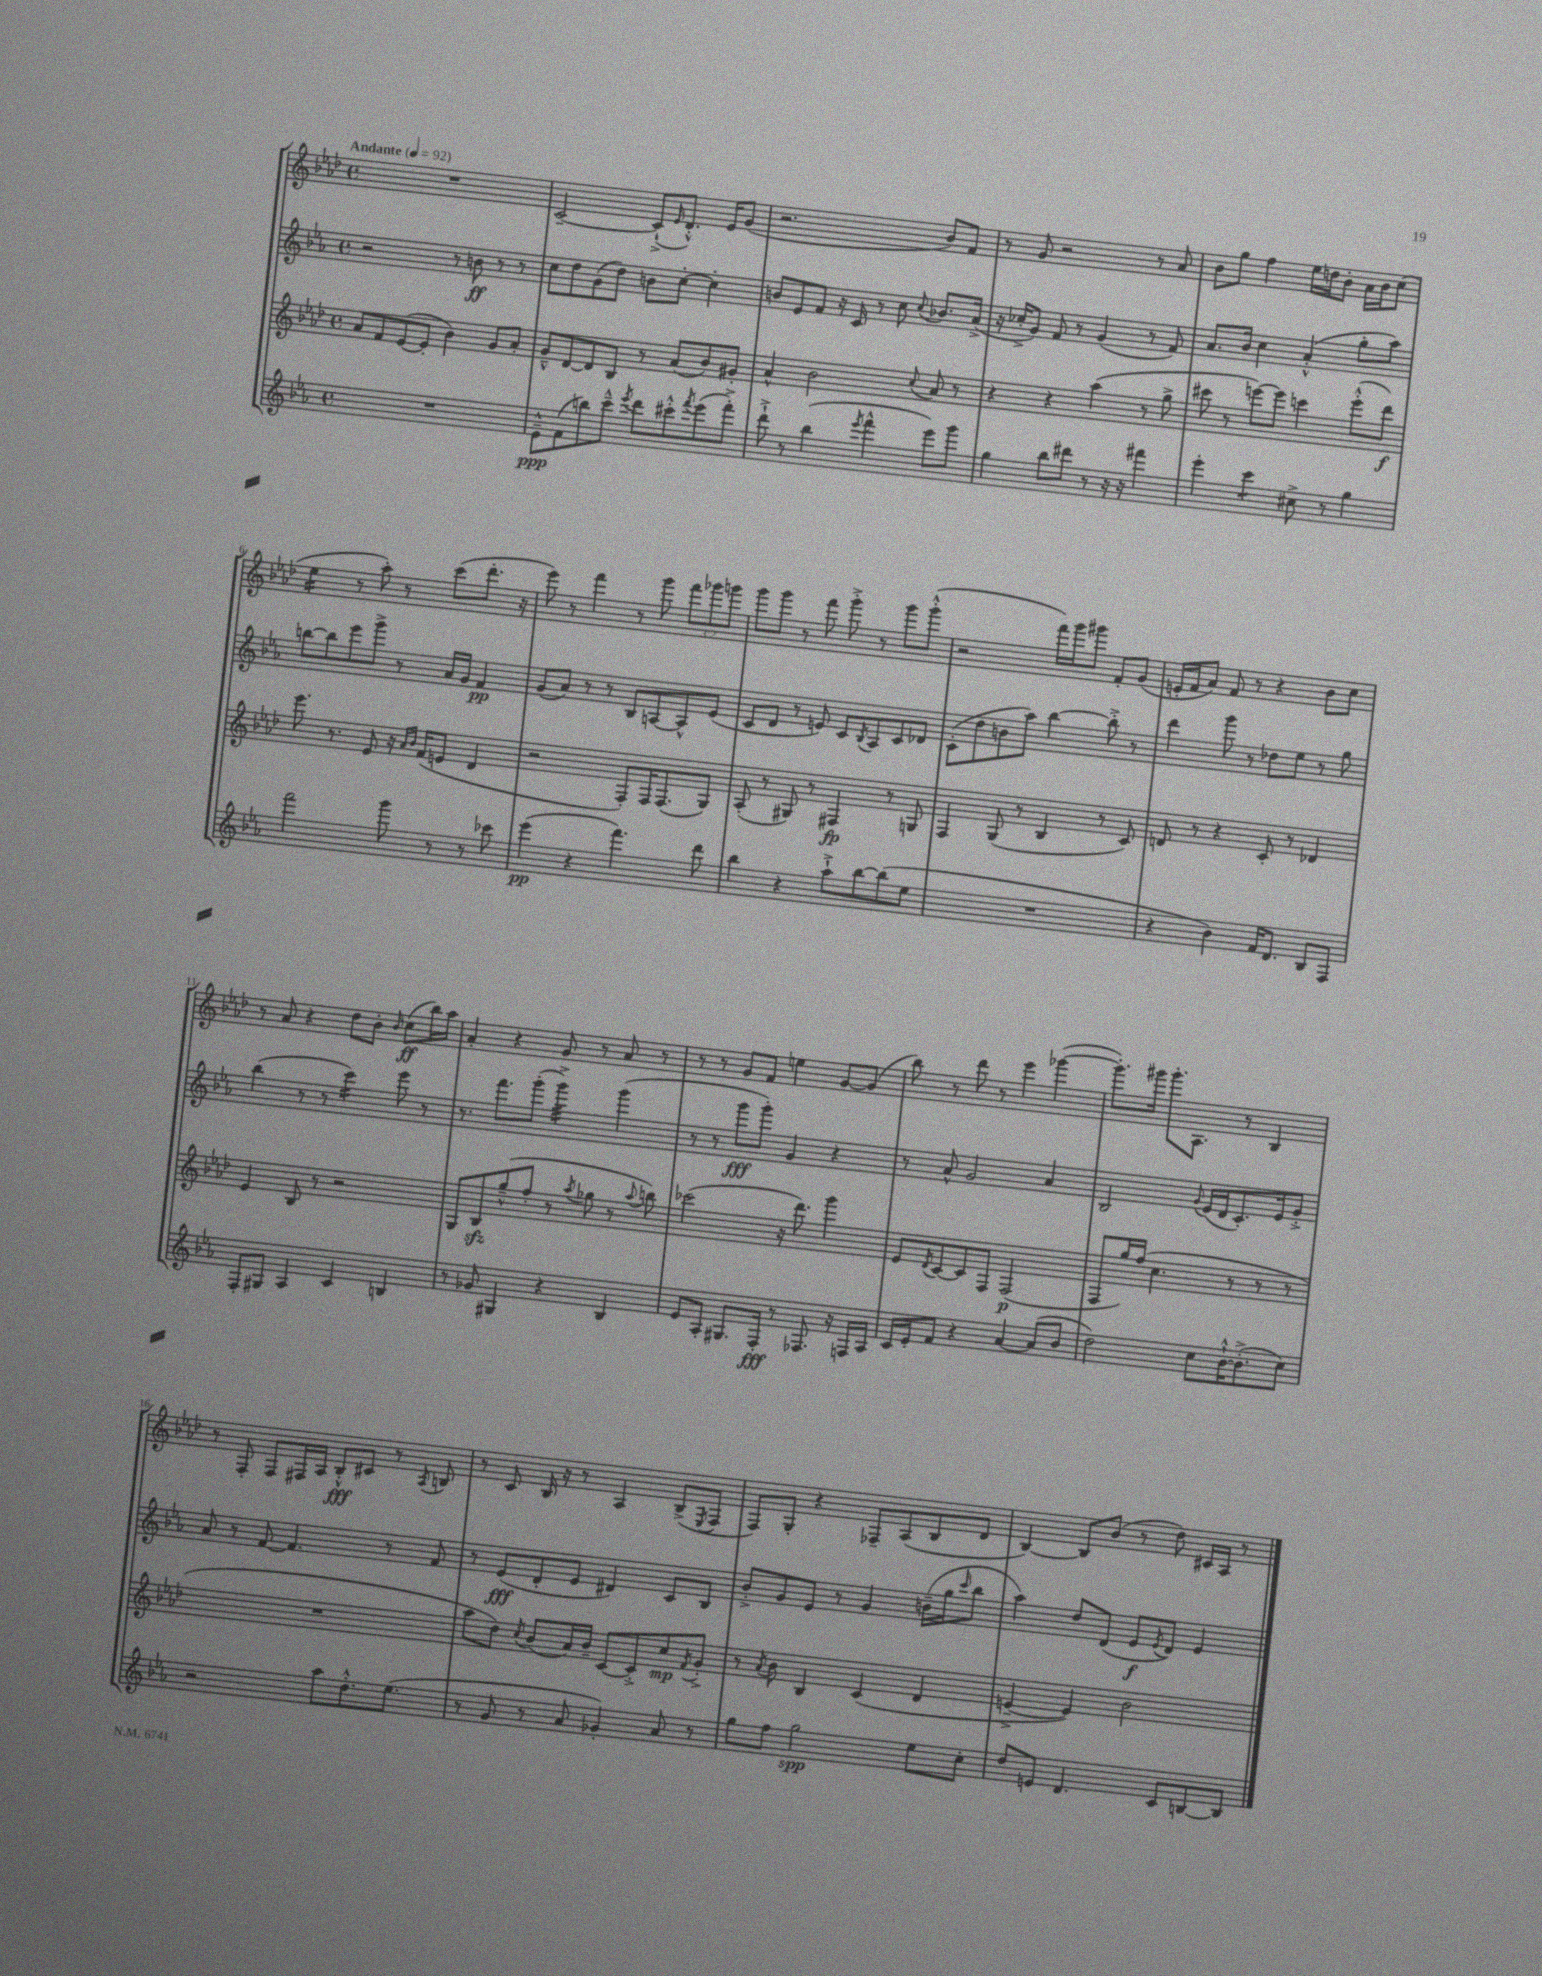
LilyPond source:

<<
\new StaffGroup <<
\new Staff = "s0" {
    \clef treble \key aes \major \defaultTimeSignature \time 4/4 \override Staff.TupletNumber.text = #tuplet-number::calc-fraction-text \tempo "Andante" 4 = 92
    R1 |
    c'2~-- c'8-!->( \grace { ees'16 } des'8.-.-^) ees'16 g'8( |
    r2. bes'8) f'8 |
    r8 g'8 r2 r8 aes'8 |
    bes'8 g''8 f''4 ees''16 d''16 bes'8-. aes'16 bes'16 c''8( |
    ees''4:16 r8 aes''8-.) r8 c'''8( des'''8.-. r16 |
    ees'''8) r8 f'''4 r8 g'''8 \tuplet 3/2 { f'''8 ges'''8 g'''8 } |
    g'''8 g'''8 r8 f'''8 g'''8-.-> r8 g'''8 g'''8-.-^( |
    r2 f'''16) g'''16 gis'''8 f'8-. g'8( |
    e'16-. f'16 aes'8) f'8 r8 r4 bes'8 c''8 |
    r8 aes'8 r4 des''8 bes'8-. \grace { bes'16 } c''8\ff( bes''16) aes''16 |
    aes'4-. r4 g'8 r8 aes'8 r8 |
    r8 r8 g'8 f'8 e''4 g'8~ g'8( |
    bes''8) r8 des'''8 r8 ees'''4 ges'''4~( |
    ges'''8.-.) gis'''16 gis'''8.-. aes8. r8 bes4 |
    r8 f8-. f8 fis16 aes16 bes8-.-^\fff cis'8 r8 \acciaccatura { aes8 } b8 |
    r8 c'8 bes16 r16 r8 aes4 bes8->( \acciaccatura { ees8 } f8 |
    f8) g8-. r4 fes8-- aes8( bes8 des'8 |
    bes4~) bes8 bes'8( r8 des''8) cis'16 aes16 r8 \bar "|." |
}
\new Staff = "s1" {
    \clef treble \key ees \major \defaultTimeSignature \time 4/4
    r2 r8 b'8\ff r8 r8 |
    c''8 d''8 g'8( d''8) b'8 c''8~-. c''4-. |
    b'8 ees'8 f'8 r16 c'16 r8 c''8 \appoggiatura { c''8 } bes'8. aes'16->( |
    r16 ces''16-.-> g'8) f'8 r8 g'4( r8 f'8) |
    aes'8. bes'16 c''4 aes'4-.-^( g''8-. aes''8) |
    b''8~ b''8 ees'''8 g'''8-> r8 aes'16 g'16 f'4\pp |
    g'8( aes'8) r8 r8 bes8 a8~ a8-^ ees'8( |
    c'8 d'8 r8 e'8) c'8 \acciaccatura { bes8 } aes8 c'8 des'8 |
    c'8-.( d''8 b'8 aes''8) bes''4~ bes''8-.-> r8 |
    d'''4 g'''8 r8 des''8 ees''8 r8 g''8 |
    bes''4( r8 r8 c'''4:16) ees'''8 r8 |
    r8. f'''8. g'''8-.( g'''4:32->) g'''4( |
    r8 r8 g'''8\fff g'''8-.) g'4 r4 |
    r8 aes'8-^ g'2 aes'4 |
    bes2 \appoggiatura { g'8 } ees'16( d'16 c'8.-.) ees'16 g'8-.-> |
    aes'8 r8 f'8~ f'4. r8 f'8 |
    r8 ees'8\fff( d'8-. ees'8 dis'4) c'8 bes8 |
    bes'8-.-> g'8 ees'8 r8 g'4 b'16--( g''16 \grace { c'''16 } bes''8 |
    aes''4) d''8 d'8( ees'8\f \acciaccatura { ees'8 } d'8) ees'4 \bar "|." |
}
\new Staff = "s2" {
    \clef treble \key aes \major \defaultTimeSignature \time 4/4
    aes'8 f'8 ees'8~( ees'8-. bes'4) g'8 aes'8-. |
    g'8---^ des'8~ des'8 bes8 r8 aes'8( bes'8) gis'8-. |
    aes'4-^ bes'2 \appoggiatura { c''8 } aes'8 r8 |
    r4 r4 aes''4( r8 g''8-> |
    cis'''8 r8 e'''8~) e'''8 c'''4 e'''8-.-^( des'''8\f) |
    ees'''8. r8. ees'8 r16 \grace { aes'16 bes'16 } f'16( e'8 des'4 |
    r2 f8-.) f16 f8.( g8) |
    aes8-.( r8 gis8) r8 fis4\fp r8 g8 |
    f4 g8( r8 bes4 r8 c'8) |
    d'8 r8 r4 c'8-. r8 des'4 |
    ees'4 bes8 r8 r2 |
    g8 bes8\sfz g''8---^( f''8-. r8 \acciaccatura { aes''8 } ges''8 r8 \appoggiatura { aes''8 } b''8) |
    ces'''2( r16 des'''8.) g'''4 |
    ees'8 \acciaccatura { des'8 } c'8~ c'8 f8 f2\p( |
    f8 g''16) f''16( c''4. r8 r8 r8 |
    R1 |
    aes''8 des''8) \acciaccatura { c''8 } bes'8( aes'16) bes'16-- c'8~ c'8-.-> c''8\mp \acciaccatura { f'8 } g'8-.-> |
    r8 \acciaccatura { aes'8 } bes'8 bes4 c'4( des'4 |
    e'4~---> e'4) bes'2 \bar "|." |
}
\new Staff = "s3" {
    \clef treble \key ees \major \defaultTimeSignature \time 4/4
    R1 |
    ees'8---^\ppp f'8( b''8) c'''8---^ \acciaccatura { ees'''8 } d'''8 cis'''8-.-^ \acciaccatura { f'''8 } ees'''8( f'''8-.->) |
    d'''8-!-> r8 bes''4( \acciaccatura { ees'''8 } f'''4-^ ees'''8) g'''8 |
    g''4 bes''8 dis'''8 r8 r16 r16 fis'''4 |
    ees'''4-. c'''4:8 cis''8-> r8 g''4 |
    f'''2 g'''8 r8 r8 ces'''8 |
    ees'''4\pp( r4 f'''4.) d'''8 |
    bes''4 r4 aes''8-!-> bes''8~ bes''8( ees''8 |
    R1 |
    r4 bes'4) f'16 d'8. bes8 f8 |
    f8-. gis8 aes4 c'4 b4 |
    r8 ges'8 gis4 r4 bes4 |
    ees'8 aes8-. gis8. f16-.\fff r8 fes8. r16 f16 aes16 |
    c'16 ees'16-. f'8 r4 aes'4~ aes'8( bes'8 |
    d''2) c''8 bes'16~-!-^ bes'8.-.->( c''8) |
    r2 aes''8 d''8.-.-^ ees''8.( |
    r8 g'8 r8 aes'8 ges'4-.) aes'8 r8 |
    g''8 f''8 g''2\spp ees''8 c''8-. |
    d''8 e'8 d'4. c'8 b8~ b8 \bar "|." |
}
>>
>>
